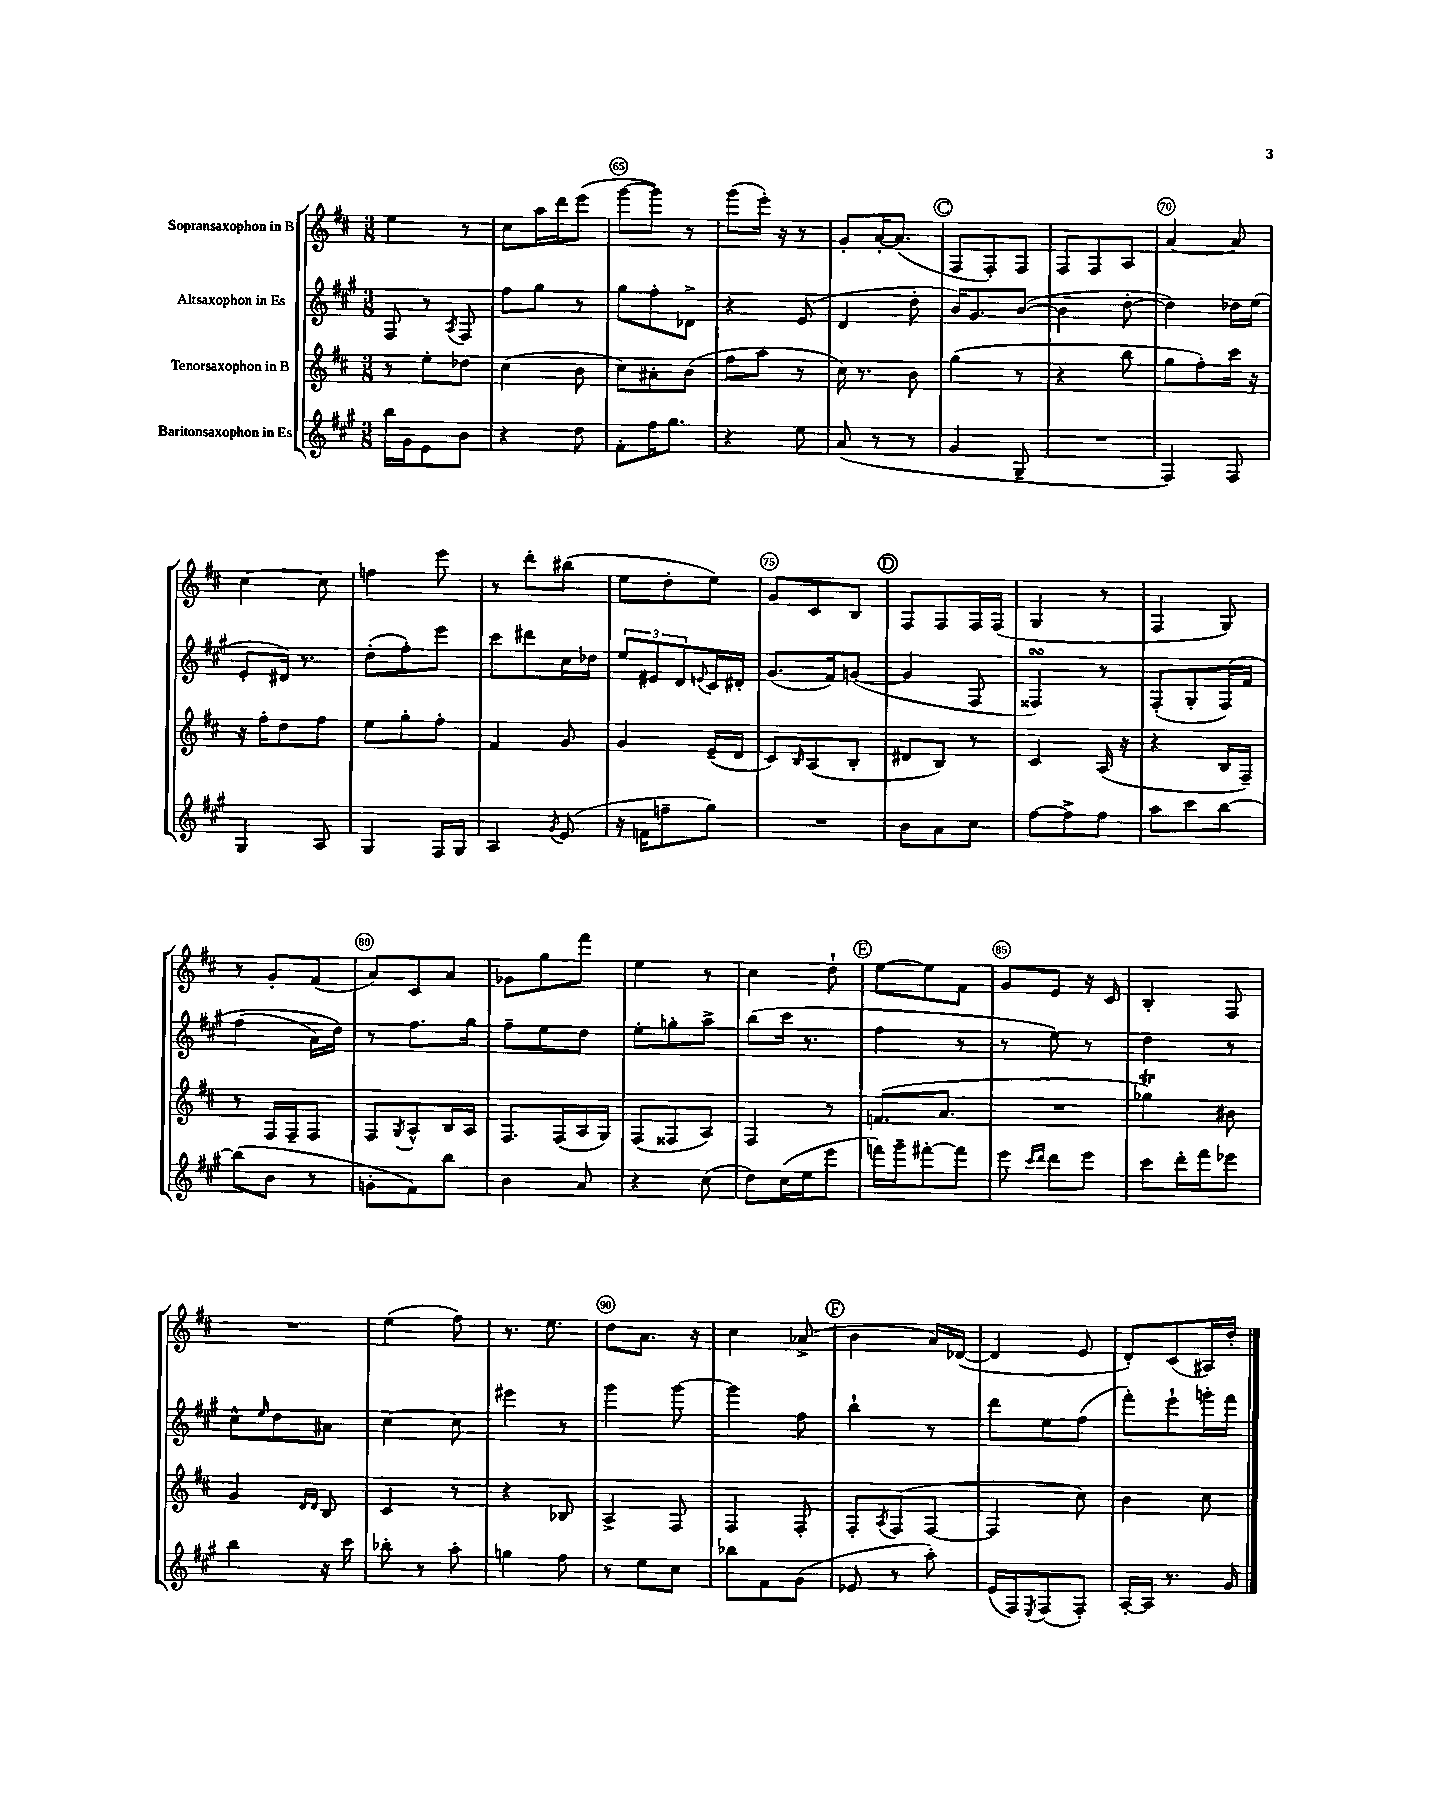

**kern	**kern	**kern	**kern
*part4	*part3	*part2	*part1
*staff4	*staff3	*staff2	*staff1
*I"Baritonsaxophon in Es	*I"Tenorsaxophon in B	*I"Altsaxophon in Es	*I"Sopransaxophon in B
*clefG2	*clefG2	*clefG2	*clefG2
*k[f#c#g#]	*k[f#c#]	*k[f#c#g#]	*k[f#c#]
*M3/8	*M3/8	*M3/8	*M3/8
=63	=63	=63	=63
16bb\LL	8r	8F#/	4ee\
16g#\J	.	.	.
8e\	8ee'\L	8r	.
.	.	8qA/	.
8b\J	8dd-X\J	8F#/	8r
=64	=64	=64	=64
4r	(4cc#\	8ff#\L	8cc#\L
.	.	8gg#\J	16aa\L
.	.	.	16ddd\J
8dd\	8b\	8r	(8eee\J
=65	=65	=65	=65
8f#'\L	8cc#\L)	8gg#\L	[8ggg\L
16ff#\K	8a#X'\	8ff#'\	8ggg\J])
8.gg#\J	.	.	.
.	(8b\J	8d-X^\J	8r
=66	=66	=66	=66
4r	8ff#\L	4r	(8ggg\L
.	8aa\J	.	16eee'\Jk)
.	.	.	16r
8ee\	8r	(8e/	8r
=67	=67	=67	=67
(8a/	16cc#\)	4d/	8g'/L
.	8.r	.	.
8r	.	.	[16a'/K
.	.	.	(8.a/J]
8r	8b\	8dd'\	.
!!LO:REH:place=s1:t=C
=68	=68	=68	=68
4g#/	(4gg\	16b/KL)	8F#/L
.	.	8.g#/	.
.	.	.	8F#'/)
8G#~/	8r	([8b/J	8F#/J
=69	=69	=69	=69
4.r	4r	4b\]	8F#/L
.	.	.	8F#/
.	8bb\	[8dd'\	8A/J
=70	=70	=70	=70
4F#/)	8gg\L	4dd\])	[4a/
.	8ff#'\)	.	.
8F#/	16ccc#\Jk	16dd-X\LL	8a/]
.	16r	(16ee\JJ	.
!!LO:LB:g=z
=71	=71	=71	=71
4G#/	16r	8e'/L	[4cc#\
.	16ff#'\KL	.	.
.	8dd\	16d#X/Jk)	.
.	.	8.r	.
8A/	8ff#\J	.	8cc#\]
=72	=72	=72	=72
4G#/	8ee\L	(8dd'\L	4ffn\
.	8gg'\	8ff#'\)	.
16F#/LL	8ff#'\J	8eee\J	8eee\
16G#/JJ	.	.	.
=73	=73	=73	=73
4A/	4f#/	8ccc#\L	8r
.	.	8ddd#X\	8ddd'\L
8qg#/	.	.	.
(8e/	8g/	16cc#\L	(8bb#X\J
.	.	16dd-X\JJ	.
=74	=74	=74	=74
16r	4g/	12ee/L	8ee\L
16fn\KL	.	.	.
.	.	12e#X/	.
8ffn~\	.	.	8dd'\
.	.	12d/	.
.	.	8qqen/	.
8gg#\J)	(16e~/LL	16c#/L	8ee\J)
.	16d/JJ	16d#X'/JJ	.
=75	=75	=75	=75
4.r	8c#/L)	(8.g#/L	8g/L
.	16qqB/	.	.
.	(8A/	.	8c#/
.	.	16f#/k)	.
.	8B'/J	([8gn/J	8B/J
!!LO:REH:place=s1:t=D
=76	=76	=76	=76
8b\L	8d#X/L	4g/]	8F#/L
8a\	8B/J)	.	8F#/
8cc#\J	8r	8F#/	16F#/L
.	.	.	(16F#/JJ
=77	=77	=77	=77
[8ff#\L	4c#/	4F##XsSsS/)	4G/
8ff#^\]	.	.	.
8ff#\J	(16A/	8r	8r
.	16r	.	.
=78	=78	=78	=78
8aa\L	4r	(8F#'/L	4F#/
8ccc#\	.	8G#'/	.
[8bb\J	16B/LL	(16F#/L)	8G/)
.	16F#~/JJ)	16f#/JJ	.
!!LO:LB:g=z
=79	=79	=79	=79
(8bb\L]	8r	(4ff#\	8r
8b\J	16F#/LL	.	8g'/L
.	16F#~/J	.	.
8r	8F#/J	16a\LL)	(8f#/J
.	.	16dd\JJ)	.
=80	=80	=80	=80
8gn'\L	8F#/L	8r	8a/L)
.	8qG/	.	.
8f#\)	8A^^/	8.ff#\L	8c#/
8bb\J	16B/L	.	8a/J
.	16A/JJ	16gg#\Jk	.
=81	=81	=81	=81
4b\	8.F#/L	8ff#~\L	8g-X\L
.	.	8ee\	8gg\
.	(16F#/L	.	.
8a/	16A/	8dd\J	8fff#\J
.	16G/JJ)	.	.
=82	=82	=82	=82
4r	(8F#/L	8ee'\L	4ee\
.	8F##X/	8ggn'\	.
(8cc#\	8A/J)	8aa^\J	8r
=83	=83	=83	=83
8dd\L)	4F#/	(8bb\L	4cc#\
(16cc#\L	.	16ccc#\Jk	.
16ee\J	.	8.r	.
8eee\J	8r	.	8dd`\
!!LO:REH:place=s1:t=E
=84	=84	=84	=84
16fffn\LL)	(8.fn/L	4ff#\	[8ee\L
16ggg#~\J	.	.	.
[8fff#X'\	.	.	8ee\]
.	8.a/J	.	.
8fff#\J]	.	8r	8f#\J
=85	=85	=85	=85
8eee\	4.r	8r	8g/L
16qqccc#/LL	.	.	.
16qqddd/JJ	.	.	.
8ddd\L	.	8ee\)	8e/J
8eee\J	.	8r	16r
.	.	.	16c#/
=86	=86	=86	=86
8ccc#\L	4gg-XT\)	4dd\	4B'/
16ddd'\L	.	.	.
16fff#\J	.	.	.
8eee-X\J	8b#X\	8r	8F#/
!!LO:LB:g=z
=87	=87	=87	=87
4bb\	4g/	8cc#^^\L	4.r
.	.	16qqee/	.
.	.	8dd\	.
.	16qqd/LL	.	.
.	16qqd/JJ	.	.
16r	8B/	8a#X\J	.
16ccc#\	.	.	.
=88	=88	=88	=88
8bb-X'\	4c#/	[4cc#\	(4ee\
8r	.	.	.
8aa'\	8r	8cc#\]	8ff#\)
=89	=89	=89	=89
4ggn\	4r	4eee#X\	8.r
.	.	.	8.ee\
8ff#\	8B-X/	8r	.
=90	=90	=90	=90
8r	4A^/	4ggg#\	8dd\L
8ee\L	.	.	8.a\J
8cc#\J	8F#/	[8ggg#\	.
.	.	.	16r
=91	=91	=91	=91
8bb-X\L	4F#/	4ggg#\]	4cc#\
8f#\	.	.	.
(8g#\J	8F#'/	8ff#\	(8a-X^/
!!LO:REH:place=s1:t=F
=92	=92	=92	=92
8e-X/	8F#'/L	4bb`\	4b\
.	8qA/	.	.
8r	(8F#/	.	.
8aa'\)	[8F#/J	8r	16a/LL)
.	.	.	([16d-X/JJ
=93	=93	=93	=93
(16e/LL	4F#/]	8ddd\L	4d-/]
16F#/J)	.	.	.
8qE/	.	.	.
(8F#/	.	8ee\	.
8F#'/J)	8cc#\)	(8ff#\J	8e/
=94	=94	=94	=94
[16A'/LL	4b\	8fff#'\L)	8d'/L)
16A/JJ]	.	.	.
8.r	.	8eee`\	(8c#/
.	8cc#\	16gggn'\L	16A#X/L)
16g#/	.	16fff#\JJ	16dd'/JJ
==	==	==	==
*-	*-	*-	*-
